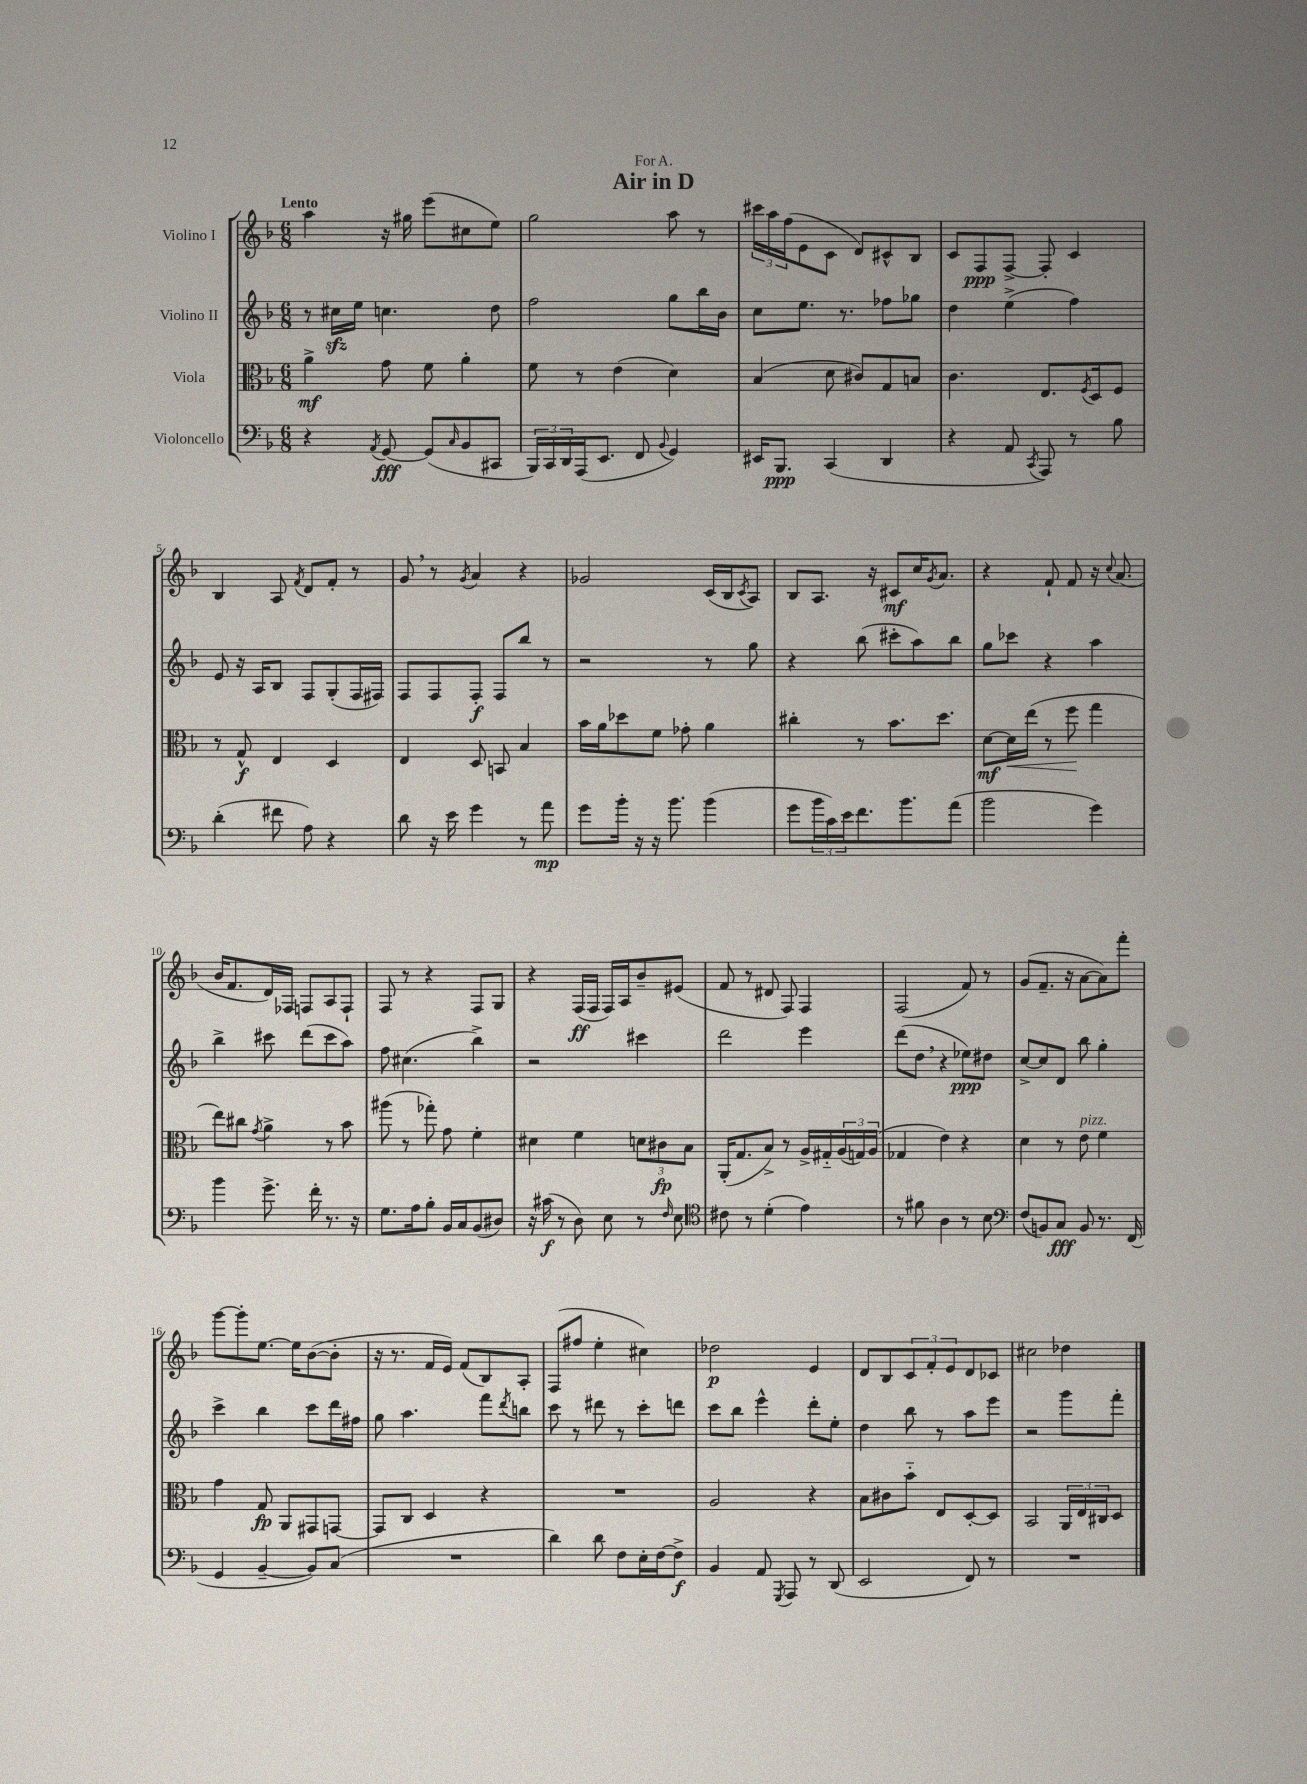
\header { title = "Air in D" dedication = "For A." }
<<
\new StaffGroup <<
\new Staff = "s0" \with { instrumentName = "Violino I" } {
    \clef treble \key f \major \numericTimeSignature \time 6/8 \tempo "Lento"
    a''4 r16 gis''16 e'''8( cis''8 e''8) |
    g''2 a''8 r8 |
    \tuplet 3/2 { cis'''16 a''16 f''16( } e'8 c'8 d'8) cis'8-^ bes8 |
    c'8 f8\ppp f8~-> f8-. c'4 |
    bes4 a8 \acciaccatura { f'8 } d'8 f'8-. r8 |
    g'8 \breathe r8 \acciaccatura { g'8 } a'4 r4 |
    ges'2 c'16( bes16 \acciaccatura { c'8 } a8) |
    bes8 a8. r16 cis'8\mf c''16 \acciaccatura { g'8 } a'8. |
    r4 f'8-! f'8 r16 \appoggiatura { c''8 } a'8.( |
    bes'16 f'8. d'16) fes16 f8 a8 f8-! |
    f8 r8 r4 f8 g8 |
    r4 f16\ff( f16 f16) a16 bes'8-- eis'8( |
    f'8 r8 dis'8 f8) f4 |
    f2( f'8) r8 |
    g'8( f'8.-- r16 a'8~ a'8) f'''8-. |
    g'''8~ g'''8-. e''8.~ e''16 bes'8~( bes'8-. |
    r16 r8. f'16 e'16) f'8( bes8) a8-. |
    f8( fis''8 e''4-. cis''4) |
    des''2\p e'4 |
    d'8 bes8 \tuplet 3/2 { c'8 f'8-. e'8 } d'8 ces'8 |
    cis''2 des''4 \bar "|." |
}
\new Staff = "s1" \with { instrumentName = "Violino II" } {
    \clef treble \key f \major \numericTimeSignature \time 6/8
    r8 cis''16\sfz e''16 c''4. d''8 |
    f''2 g''8 bes''16 bes'16 |
    c''8 e''8. r8. fes''8 ges''8 |
    d''4 e''4->( f''4) |
    e'8 r16 a16 bes8 f8 g8-.( f16 fis16) |
    f8 f8 f8-.\f f8 bes''8 r8 |
    r2 r8 g''8 |
    r4 bes''8( cis'''8-. a''8) bes''8 |
    g''8 ces'''8 r4 a''4 |
    bes''4-> cis'''8 d'''8( cis'''8 a''8) |
    f''8 cis''4.( bes''4->) |
    r2 cis'''4 |
    d'''2 e'''4 |
    d'''8( d''8 \breathe r4 ees''8\ppp) dis''8 |
    c''8~-> c''8 d'8 bes''8 g''4-. |
    c'''4-> bes''4 c'''8 d'''16 fis''16 |
    g''8 a''4. f'''8 \acciaccatura { d'''8 } b''8 |
    c'''8 r8 dis'''8 r8 c'''8-. d'''8 |
    c'''8 bes''8 e'''4-^ d'''8-. e''8-. |
    d''4 bes''8 r8 a''8 e'''8 |
    r2 g'''8 f'''8-. \bar "|." |
}
\new Staff = "s2" \with { instrumentName = "Viola" } {
    \clef alto \key f \major \numericTimeSignature \time 6/8
    a'4->\mf g'8 f'8 a'4-. |
    f'8 r8 e'4( d'4) |
    bes4( d'8 cis'8) g8 b8 |
    c'4. e8. \acciaccatura { f8 } d16 f8 |
    r8 g8-^\f e4 d4 |
    e4 d8 b,8 bes4 |
    bes'16 a'16 des''8 f'8 ges'8-. a'4 |
    cis''4-. r8 bes'8. d''8. |
    d'8~\mf d'16\< e''16( r8 f''8\! g''4 |
    e''8) cis''8 \acciaccatura { g'8 } a'4-> r8 bes'8 |
    ais''8( r8 ges''8-.) g'8 f'4-. |
    dis'4 f'4 \tuplet 3/2 { d'8 cis'8\fp bes8 } |
    a,16-.( g8. bes8->) r8 a16-> gis16-_ \tuplet 3/2 { a16( g16) a16( } |
    ges4 e'4) r4 |
    d'4 r8 e'8^\markup { \italic "pizz." } f'4 |
    g'4 g8\fp a,8 gis,8 g,8~ |
    g,8 c8 d4 r4 |
    R2. |
    a2 r4 |
    bes8 cis'8 bes'8-_ e8 d8~-. d8 |
    bes,2 \tuplet 3/2 { a,16 e16 cis16 } d8 \bar "|." |
}
\new Staff = "s3" \with { instrumentName = "Violoncello" } {
    \clef bass \key f \major \numericTimeSignature \time 6/8
    r4 \acciaccatura { a,8 } g,8~\fff g,8( \grace { c16 } bes,8 cis,8 |
    \tuplet 3/2 { bes,,16) c,16 d,16 } a,,16( e,8. f,8 \appoggiatura { bes,8 } g,4) |
    eis,16 bes,,8.\ppp c,4( d,4 |
    r4 a,8 \acciaccatura { c,8 } a,,8) r8 bes8 |
    d'4-.( fis'8 a8) r4 |
    d'8 r16 e'16 g'4 r8 a'8\mp |
    g'8 bes'16-. r16 r16 bes'8. bes'4( |
    g'8 \tuplet 3/2 { bes'16 c'16) e'16 } f'8. bes'8. a'8( |
    bes'2 g'4) |
    bes'4 g'8.-> f'16-. r8. r16 |
    g8. a16 bes8-. bes,16 c16 bes,8( dis8) |
    r16 cis'16\f( r8 d8) e8 r8 \grace { f16 } e8 |
    \clef tenor cis'8 r8 d'4-.( e'4) |
    r8 fis'8 a4 r8 bes8 |
    \clef bass f8( b,8) c8\fff b,8 r8. f,16( |
    g,4 bes,4~-- bes,8) c8( |
    R2. |
    d'4) d'8 f8 e16-. f16~ f8->\f |
    bes,4 a,8 \acciaccatura { g,,8 } a,,8 r8 d,8( |
    e,2 f,8) r8 |
    R2. \bar "|." |
}
>>
>>
